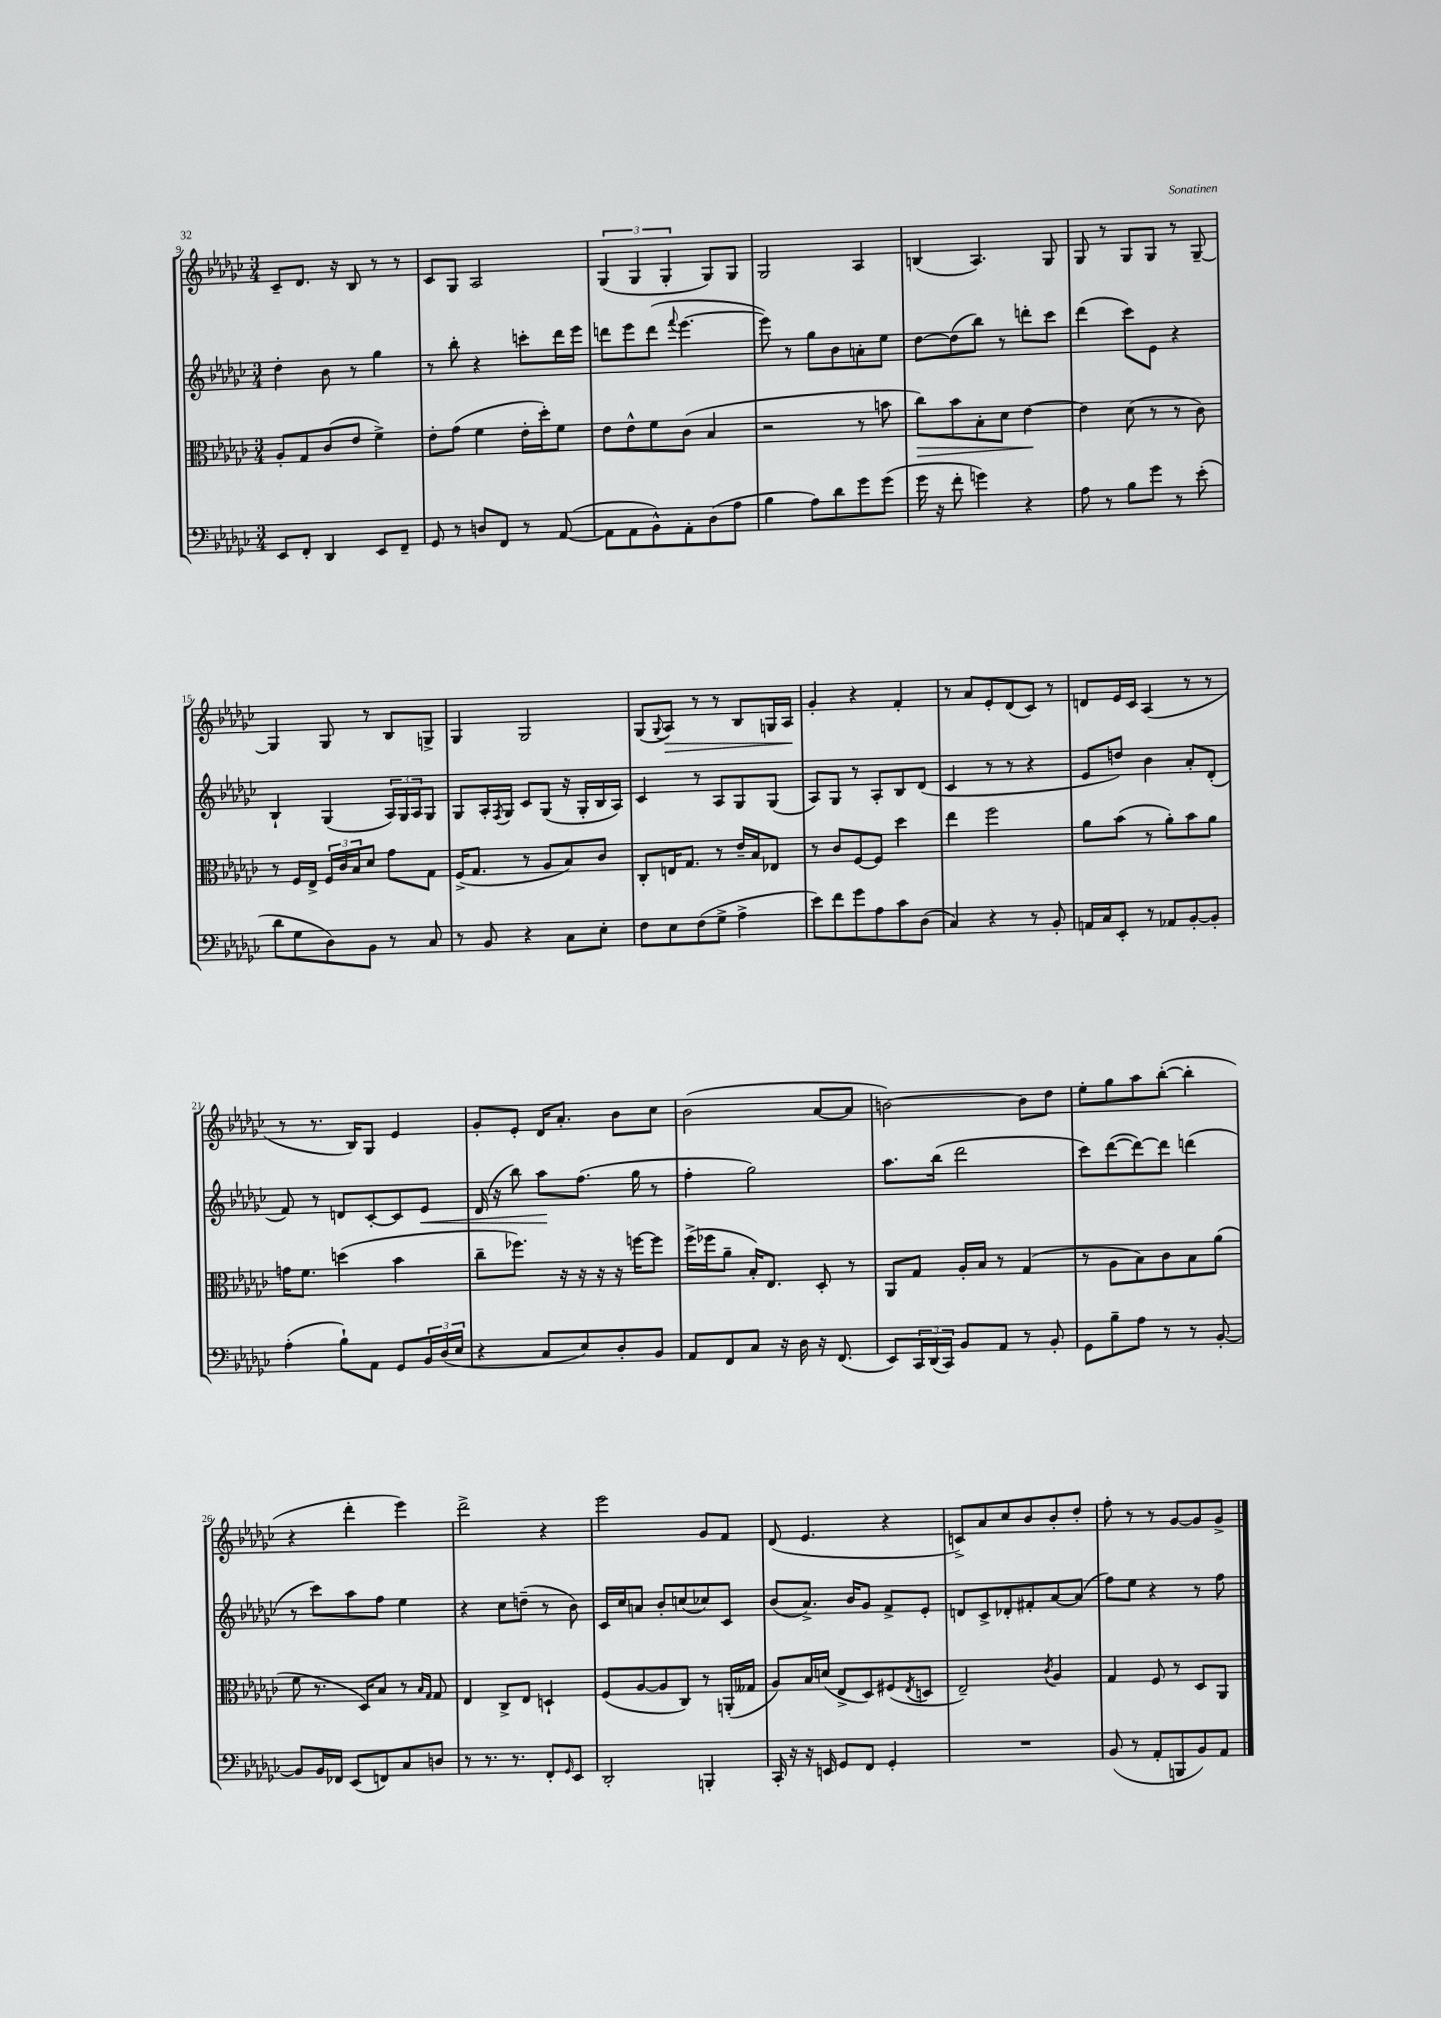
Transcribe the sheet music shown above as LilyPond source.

<<
\new StaffGroup <<
\new Staff = "s0" {
    \clef treble \key ges \major \numericTimeSignature \time 3/4
    ces'8-- des'8. r16 bes8 r8 r8 |
    ces'8 ges8 aes2 |
    \tuplet 3/2 { ges4( ges4 ges4-. } ges8) ges8 |
    ges2 aes4 |
    b4( aes4.) ges8 |
    ges8 r8 ges8 ges8 r8 ges8~-- |
    ges4 ges8 r8 bes8 g8-> |
    ges4 ges2 |
    ges8( \appoggiatura { ges8 } aes8\>) r8 r8 bes8 g16 aes16\! |
    ges'4-. r4 f'4-. |
    r8 aes'8 ees'8-. des'8( ces'8) r8 |
    d'8 ees'16 ces'16 aes4( r8 r8 |
    r8 r8. bes16) ges8 ees'4 |
    ges'8-. ees'8-. des'16 aes'8.-. bes'8 ces''8 |
    bes'2( aes'8~ aes'8 |
    b'2~) b'8 des''8 |
    ees''8-. ges''8 aes''8 bes''8~-.( bes''4-. |
    r4 des'''4-. ees'''4) |
    des'''2-> r4 |
    ees'''2 ges'8 f'8 |
    des'8( ees'4. r4 |
    c'8->) aes'8 ces''8 bes'8 bes'8-. des''8-. |
    f''8-. r8 r8 ges'8~ ges'8 ges'8-> \bar "|." |
}
\new Staff = "s1" {
    \clef treble \key ges \major \numericTimeSignature \time 3/4
    des''4-. bes'8 r8 ges''4 |
    r8 bes''8-. r4 c'''8-. des'''16 ees'''16 |
    d'''8 ees'''8 d'''8( \appoggiatura { f'''8 } ees'''4.~ |
    ees'''8) r8 ges''8 bes'8 a'8-. ees''8 |
    des''8~ des''8( bes''8) r8 d'''8-. ces'''8 |
    des'''4( ces'''8) ees'8 r4 |
    bes4-! ges4( \tuplet 3/2 { aes16) ges16 aes16 } ges8 |
    ges8 aes16-. \acciaccatura { f8 } ges16 ces'8 ges8( r16 ges16-. bes16 aes16) |
    ces'4 r8 aes8 ges8 ges8( |
    aes8) ges8 r8 aes8-. bes8 des'8( |
    ces'4 r8 r8 r4 |
    ees'8 d''8) bes'4 aes'8-. des'8-.( |
    f'8) r8 d'8 ces'8~-. ces'8 ees'8\< |
    des'16( r16 bes''8) aes''8\! f''8.( ges''16 r8 |
    f''4-. ges''2) |
    aes''8. bes''16( des'''2 |
    ces'''8) des'''8~( des'''8~) des'''8 d'''4( |
    r8 ces'''8) aes''8 f''8 ees''4 |
    r4 ces''8 d''8--( r8 bes'8) |
    ces'16 ces''16 a'8 bes'8-. c''8( ces''8) ces'8 |
    bes'8( aes'8.->) bes'16 ges'8 f'8-> ees'8-. |
    d'8 ces'8-> des'8-. fis'8-. aes'8~ aes'8( |
    f''8) ees''8 r4 r8 f''8 \bar "|." |
}
\new Staff = "s2" {
    \clef alto \key ges \major \numericTimeSignature \time 3/4
    aes8-. ges8 ces'8( ees'8 f'4->) |
    ees'8-. ges'8( f'4 ees'16-. des''16-.) f'8 |
    ees'8 ees'8-^ f'8 ces'8( bes4 |
    r2 r8 b'8 |
    ces''8\>) bes'8 bes8-. des'8 ees'4~\! |
    ees'4 des'8( r8 r8 ces'8) |
    r8 f16 ees16-> \tuplet 3/2 { f16 ces'16 bes16 } des'8 ges'8 ges8 |
    f16->( ges8. r8 aes8 bes8) ces'8 |
    ces8-. e16 ges8. r8 ees'16-- bes16 ees8 |
    r8 ces'8 f8~ f8 des''4 |
    ees''4 f''2 |
    aes'8 bes'8( r8 aes'8-.) bes'8 aes'8 |
    g'16 f'8. d''4( bes'4 |
    ces''8-- fes''8.) r16 r16 r16 r16 f''16~ f''8 |
    f''16->( fes''16 aes'8-- bes16-.) ees8. des8-. r8 |
    aes,8 ges8 aes16-. bes16 r8 ges4( |
    r8 aes8 bes8) ces'8 bes8 aes'8( |
    f'8 r8. des16) bes8 r8 \grace { bes16 ges16 } ges8 |
    ees4 ces8-> ees8 d4-! |
    f8( aes8~ aes8 ces8) r8 a,16-.( geses16 |
    aes8) bes16 d'16( ees8-> des8) fis8( \acciaccatura { ees8 } d8 |
    ees2--) \acciaccatura { ces'8 } aes4 |
    ges4 f8 r8 des8 aes,8 \bar "|." |
}
\new Staff = "s3" {
    \clef bass \key ges \major \numericTimeSignature \time 3/4
    ees,8 f,8-. des,4 ees,8 f,8-- |
    ges,8 r8 d8 f,8 r8 aes,8~( |
    aes,8 aes,8 bes,8-^) aes,8-. des8( aes8 |
    bes4 aes8) des'8 ges'8 ges'8( |
    ges'16 r16 f'8-. g'4) r4 |
    aes8 r8 bes8 ges'8 r8 ees'8-.( |
    des'8 ges8 des8) bes,8 r8 ces8 |
    r8 bes,8 r4 ces8 ees8-. |
    f8 ees8 f8( ges8-> aes4-> |
    ees'8) f'8 ges'8 aes8 ces'8 des8( |
    ces4) r4 r8 bes,8-. |
    a,16 ces16 ees,8-. r8 aes,8 bes,8~-. bes,8-. |
    aes4-.( bes8-!) aes,8 ges,8 \tuplet 3/2 { bes,16 des16( ees16 } |
    r4 ces8 ees8) des8-. bes,8 |
    aes,8 f,8 ces8 r16 des16 r16 f,8.( |
    ees,8) \tuplet 3/2 { ces,16 des,16( ces,16) } bes,8 aes,8 r8 bes,8-. |
    ges,8 bes8-- aes8 r8 r8 bes,8~-. |
    bes,8 bes,16 fes,16 ees,8( f,8) ces8 d8 |
    r8 r8. r8. f,8-. \grace { ges,16 } ees,8 |
    des,2-. b,,4-. |
    ces,16-. r16 r16 e,16 ges,8 f,8 ges,4-. |
    R2. |
    bes,8( r8 aes,8-. b,,8 bes,8) aes,8 \bar "|." |
}
>>
>>
\layout { \context { \Score currentBarNumber = #9 } }
